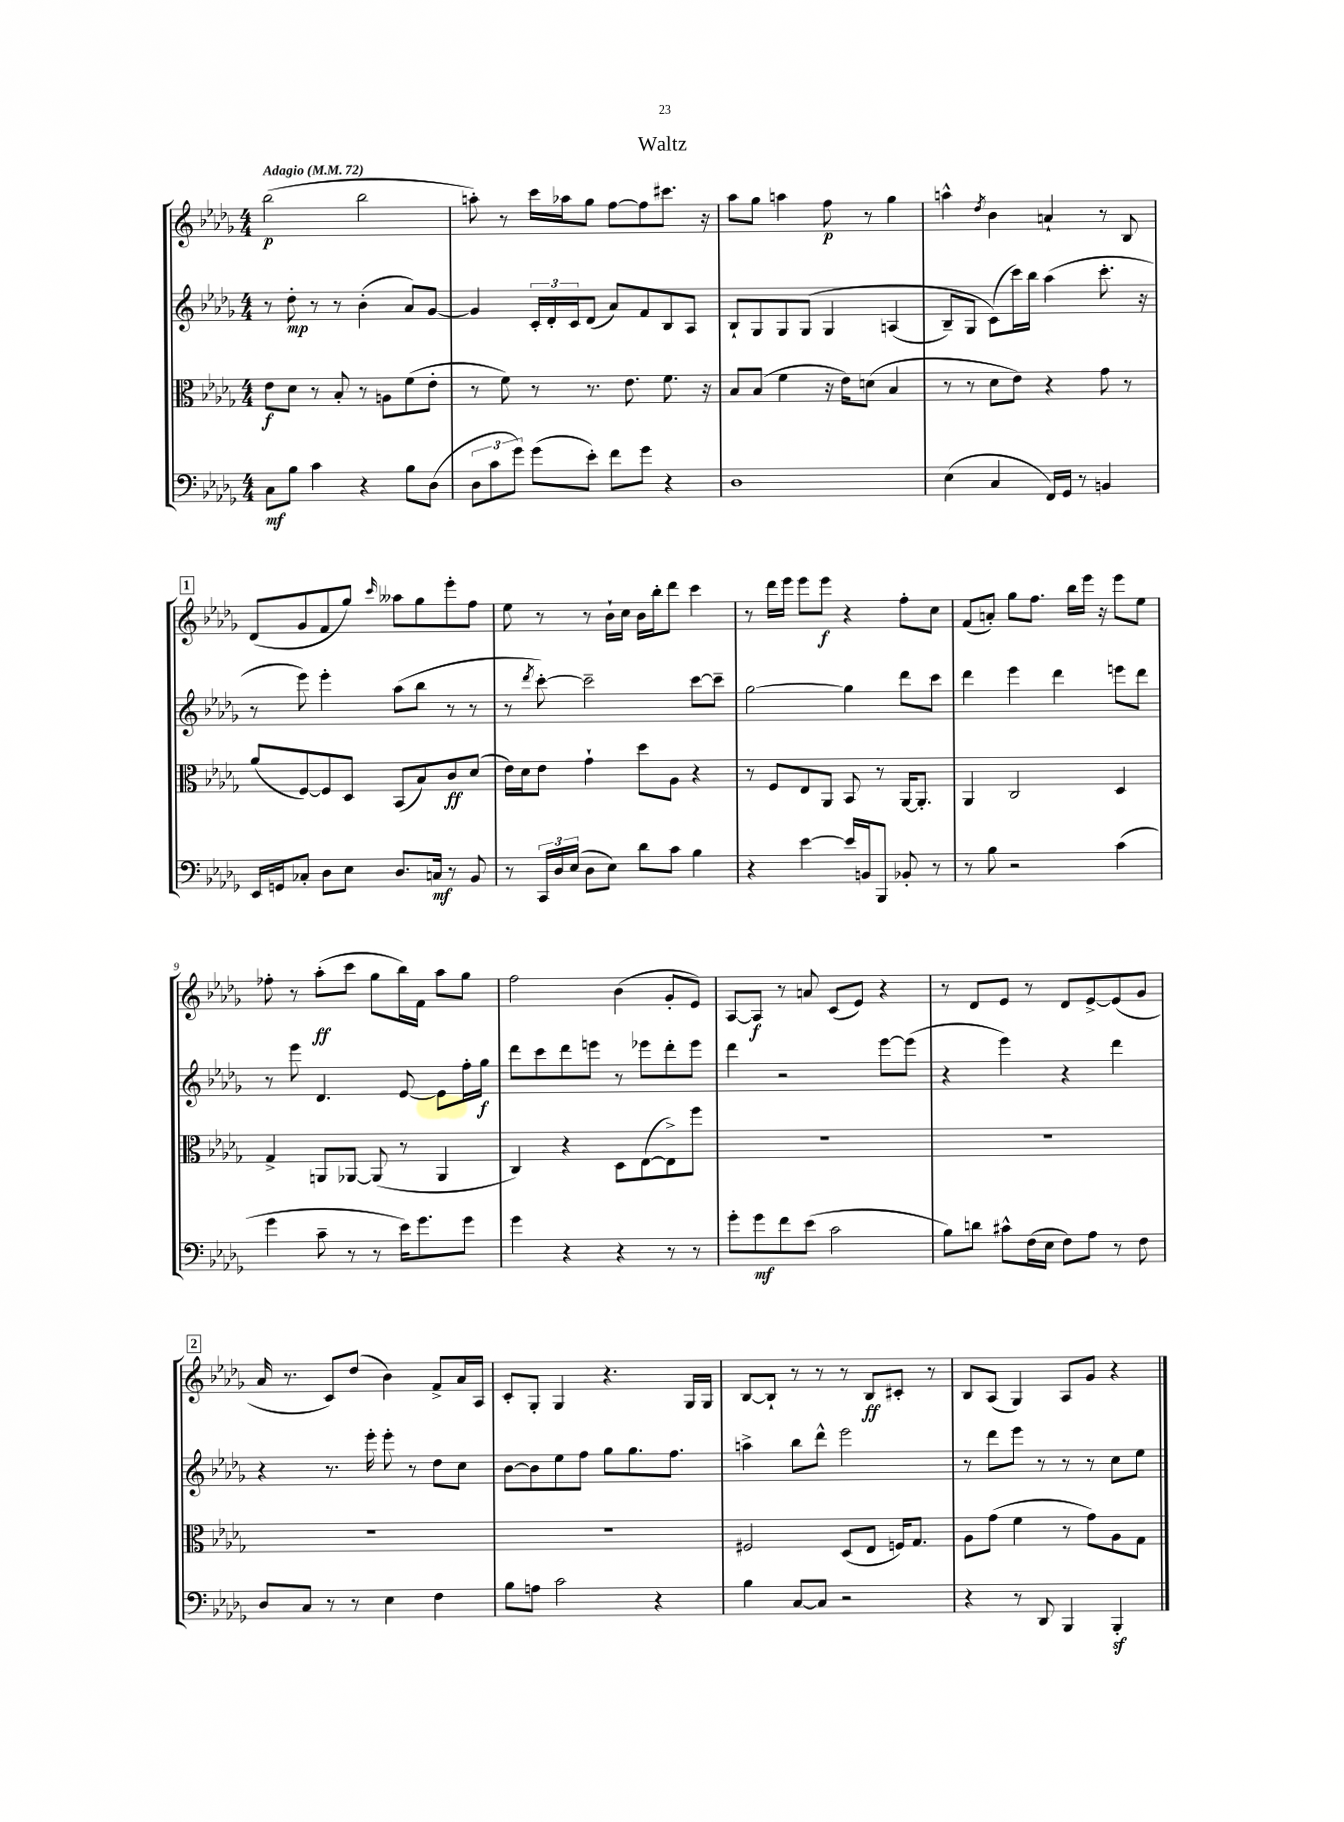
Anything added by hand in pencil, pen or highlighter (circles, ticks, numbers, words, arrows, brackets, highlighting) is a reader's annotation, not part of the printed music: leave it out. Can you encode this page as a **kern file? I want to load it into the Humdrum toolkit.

**kern	**kern	**kern	**kern
*staff4	*staff3	*staff2	*staff1
*clefF4	*clefC3	*clefG2	*clefG2
*k[b-e-a-d-g-]	*k[b-e-a-d-g-]	*k[b-e-a-d-g-]	*k[b-e-a-d-g-]
*M4/4	*M4/4	*M4/4	*M4/4
*MM72	*MM72	*MM72	*MM72
8C\L	8e-\L	8r	(2bb-\
8B-\J	8d-\J	8dd-'\	.
4c\	8r	8r	.
.	8B-'/	8r	.
4r	8r	(4b-'\	2bb-\
.	8A\L	.	.
8B-\L	(8f\	8a-/L)	.
(8D-\J	8e-'\J	[8g-/J	.
=	=	=	=
12D-\L	8r	4g-/]	8aa'\)
12c\	.	.	.
.	8f\)	.	8r
12g-\J)	.	.	.
(8g-\L	8r	24c'/LL	16ccc\LL
.	.	24d-'/	.
.	.	.	16aa-\J
.	.	24c/J	.
8e-'\J)	8.r	(8d-/J	8gg-\J
8f\L	.	8a-/L)	[8ff\L
.	8.e-\	.	.
8g-\J	.	8f/	8ff\]
4r	8.f\	8B-/	8.ccc#\J
.	.	8A-/J	.
.	16r	.	16r
=	=	=	=
1D-	8B-/L	8B-`/L	8aa-\L
.	(8B-/J	8G-/	8gg-\J
.	4f\	8G-/	4aa\
.	.	&(8G-/J	.
.	16r	4G-/	8ff\
.	16e-\LK)	.	.
.	(8d\J	.	8r
.	4B-/	(4A/	4gg-\
=	=	=	=
(4E-\	8r	8B-~/L)	4aa^^\
.	8r	8G-/J	.
.	.	.	8qdd-/
4C/	8d-\L	(8c\L&)	4b-\
.	8e-\J)	16ccc\L)	.
.	.	16bb-\JJ	.
16FF/LL)	4r	(4aa-\	4a`/
16GG-/JJ	.	.	.
8r	.	.	.
4BB/	8g-\	8.ccc'\	8r
.	8r	.	8B-/
.	.	16r	.
=	=	=	=
16EE-/LL	(8a-/L	8r	(8d-/L
16GG/J	.	.	.
8C-'/J	[8F/)	8eee-\)	8g-/
8D-\L	8F/]	4eee-'\	8f/
8E-\J	8D-/J	.	8gg-/J)
.	.	.	16qqccc/
8.D-/L	(8BB-/L	(8aa-\L	8aa--\L
.	8B-/)	8bb-\J	8gg-\
16C/Jk	.	.	.
8r	8c/	8r	8eee-'\
8BB-/	(8d-/J	8r	8ff\J
=	=	=	=
8r	16e-\LL)	8r	8ee-\
.	16d-\J	.	.
.	.	8qddd-/	.
24CC/LL	8e-\J	[8ccc'\)	8r
24D-/	.	.	.
(24E-/JJ	.	.	.
8D-\L	4g-`\	2ccc~\]	8r
8E-\J)	.	.	16b-`\LL
.	.	.	16cc\JJ
8d-\L	8dd-\L	.	16b-\LL
.	.	.	16bb-'\J
8c\J	8A-\J	.	8ddd-\J
4B-\	4r	[8ccc\L	4ccc\
.	.	8ccc~\]J	.
=	=	=	=
4r	8r	[2gg-\	8r
.	8F/L	.	16ddd-\LL
.	.	.	16eee-\JJ
[4e-\	8E-/	.	8eee-\L
.	8AA-/J	.	8eee-\J
16e-/]LL	8BB-/	4gg-\]	4r
16BB/J	.	.	.
8BBB-/J	8r	.	.
8BB-'/	[16AA-/LK	8ddd-\L	8ff'\L
.	8.AA-'/]J	.	.
8r	.	8ccc\J	8cc\J
=	=	=	=
8r	4AA-/	4ddd-\	(8f/L
8B-\	.	.	8a'/J)
2r	2C/	4eee-\	8gg-\L
.	.	.	8.ff\J
.	.	4ddd-\	.
.	.	.	16bb-\LL
.	.	.	16eee-\JJ
.	.	.	16r
(4c\	4D-/	8eee\L	8eee-\L
.	.	8ddd-\J	8ee-\J
=	=	=	=
4g-\	4G-^/	8r	8ff-'\
.	.	8eee-\	8r
8c~\	8AA/L	4.d-/	(8aa-'\L
8r	[8AA-/J	.	8ccc\J
8r	(8AA-/]	.	8gg-\L
16e-\LK)	8r	[8e-/	16bb-\L)
8.g-\	.	.	16f\JJ
.	4AA-/	8e-\]L	8aa-\L
8g-\J	.	16ff'\L	8gg-\J
.	.	16gg-\JJ	.
=	=	=	=
4g-\	4C/)	8ddd-\L	2ff\
.	.	8ccc\	.
4r	4r	8ddd-\	.
.	.	8eee\J	.
4r	8D-\L	8r	(4b-\
.	([8E-\	8eee-\L	.
8r	8E-^\])	8ddd-'\	8g-'/L
8r	8ff\J	8eee-\J	8e-/J)
=	=	=	=
8g-'\L	1r	4ddd-\	[8A-/L
8g-\	.	.	8A-/]J
8f\	.	2r	8r
(8e-\J	.	.	8a/
2c\	.	.	(8c/L
.	.	.	8e-/J)
.	.	[8eee-\L	4r
.	.	(8eee-\]J	.
=	=	=	=
8B-\L)	1r	4r	8r
8d\J	.	.	8d-/L
8c#^^\L	.	4eee-\)	8e-/J
(16F\L	.	.	8r
16E-\JJ	.	.	.
8F\L)	.	4r	8d-/L
8A-\J	.	.	[8e-^/
8r	.	4ddd-\	(8e-/]
8F\	.	.	8g-/J
=	=	=	=
8D-/L	1r	4r	16a-/
.	.	.	8.r
8C/J	.	.	.
8r	.	8.r	8c/L)
8r	.	.	(8dd-/J
.	.	16eee-'\	.
4E-\	.	8eee-'\	4b-\)
.	.	8r	.
4F\	.	8dd-\L	8f^/L
.	.	8cc\J	16a-/L
.	.	.	16A-/JJ
=	=	=	=
8B-\L	1r	[8b-\L	8c'/L
8A\J	.	8b-\]	8G-'/J
2c\	.	8ee-\	4G-/
.	.	8ff\J	.
.	.	8gg-\L	4.r
.	.	8.gg-\	.
4r	.	.	.
.	.	8.ff\J	.
.	.	.	16G-/LL
.	.	.	16G-/JJ
=	=	=	=
4B-\	2F#/	4aa^\	[8B-/L
.	.	.	8B-`/]J
[8C/L	.	8bb-\L	8r
8C/]J	.	8ddd-^^\J	8r
2r	(8D-/L	2eee-\	8r
.	8E-/J	.	8B-/L
.	16F/LK)	.	8c#'/J
.	8.G-/J	.	.
.	.	.	8r
=	=	=	=
4r	8A-\L	8r	8B-/L
.	(8g-\J	8ddd-\L	(8A-/J
8r	4f\	8eee-\J	4G-/)
8DD-/	.	8r	.
4BBB-/	8r	8r	8A-/L
.	8g-\L)	8r	8g-/J
4BBB-'/	8A-\	8cc\L	4r
.	8G-\J	8ee-\J	.
==	==	==	==
*-	*-	*-	*-
